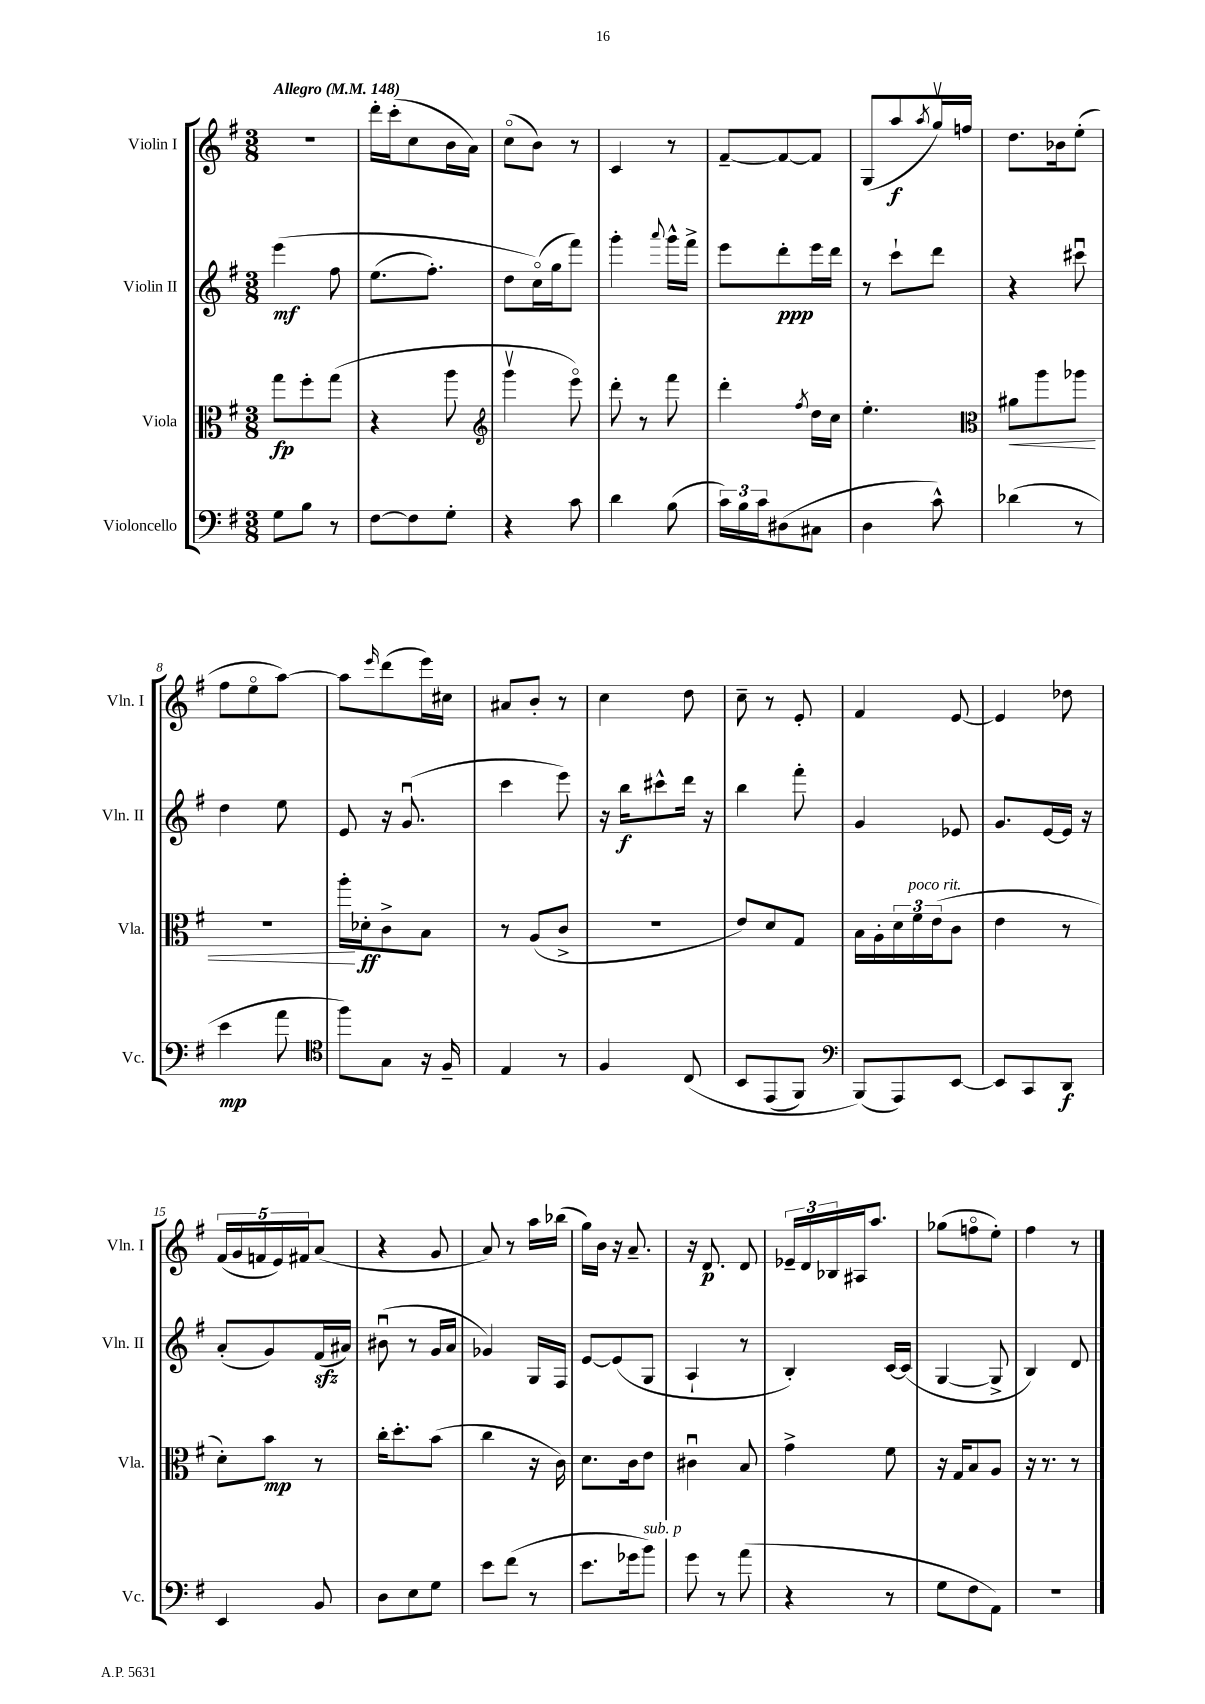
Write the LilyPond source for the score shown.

<<
\new StaffGroup <<
\new Staff = "s0" \with { instrumentName = "Violin I" shortInstrumentName = "Vln. I" } {
    \clef treble \key g \major \numericTimeSignature \time 3/8 \tempo "Allegro" 4 = 148
    R4. |
    d'''16-. c'''16-.( c''8 b'16 a'16) |
    c''8\flageolet( b'8) r8 |
    c'4 r8 |
    fis'8~-- fis'8~ fis'8 |
    g8( a''8\f \acciaccatura { a''8 } g''16\upbow) f''16 |
    d''8. bes'16 e''8-.( |
    fis''8 e''8\flageolet a''8~) |
    a''8 \grace { e'''16 } d'''8( e'''16) cis''16 |
    ais'8 b'8-. r8 |
    c''4 d''8 |
    c''8-- r8 e'8-. |
    fis'4 e'8~ |
    e'4 des''8 |
    \tuplet 5/4 { fis'16( g'16 f'16 e'16) fis'16 } a'8( |
    r4 g'8 |
    a'8) r8 a''16 bes''16( |
    g''16) b'16 r16 a'8.-- |
    r16 d'8.\p d'8 |
    \tuplet 3/2 { ees'16-- d'16 bes16 } ais16 a''8. |
    ges''8( f''8\flageolet e''8-.) |
    fis''4 r8 \bar "|." |
}
\new Staff = "s1" \with { instrumentName = "Violin II" shortInstrumentName = "Vln. II" } {
    \clef treble \key g \major \numericTimeSignature \time 3/8
    e'''4\mf\( fis''8 |
    e''8.( fis''8.-.) |
    d''8 c''16\flageolet(\) g''16 fis'''8) |
    g'''4-. \appoggiatura { a'''8 } g'''16-^ fis'''16-> |
    e'''8 d'''8-.\ppp e'''16 d'''16 |
    r8 c'''8-! d'''8 |
    r4 cis'''8\downbow |
    d''4 e''8 |
    e'8 r16 g'8.\downbow( |
    c'''4 e'''8) |
    r16 b''16\f cis'''8-^ d'''16 r16 |
    b''4 fis'''8-. |
    g'4 ees'8 |
    g'8. e'16~ e'16 r16 |
    a'8-.( g'8) fis'16\sfz( ais'16) |
    bis'8\downbow( r8 g'16 a'16 |
    ges'4) g16 fis16 |
    e'8~ e'8( g8 |
    a4-! r8 |
    b4-.) c'16~ c'16( |
    g4~ g8-> |
    b4) d'8 \bar "|." |
}
\new Staff = "s2" \with { instrumentName = "Viola" shortInstrumentName = "Vla." } {
    \clef alto \key g \major \numericTimeSignature \time 3/8
    g''8\fp fis''8-. g''8( |
    r4 a''8 |
    \clef treble g'''4\upbow e'''8\flageolet) |
    d'''8-. r8 fis'''8 |
    d'''4-. \acciaccatura { fis''8 } d''16 c''16 |
    e''4.-. |
    \clef alto ais'8\< a''8 aes''8 |
    R4. |
    a''16-.\! des'16-.\ff c'8-> b8 |
    r8 a8( c'8-> |
    R4. |
    e'8) d'8 g8 |
    b16 a16-. \tuplet 3/2 { d'16 fis'16^\markup { \italic "poco rit." } e'16( } c'8 |
    e'4 r8 |
    d'8-.) b'8\mp r8 |
    c''16-. d''8.-. b'8( |
    c''4 r16 c'16) |
    d'8. c'16 e'8 |
    cis'4\downbow b8 |
    g'4-> fis'8 |
    r16 g16 b8 a8 |
    r16 r8. r8 \bar "|." |
}
\new Staff = "s3" \with { instrumentName = "Violoncello" shortInstrumentName = "Vc." } {
    \clef bass \key g \major \numericTimeSignature \time 3/8
    g8 b8 r8 |
    fis8~ fis8 g8-. |
    r4 c'8 |
    d'4 b8( |
    \tuplet 3/2 { c'16) b16 c'16 } dis8( cis8 |
    d4 c'8-^) |
    des'4( r8 |
    e'4\mp a'8 |
    \clef tenor fis''8) g8 r16 fis16-- |
    e4 r8 |
    fis4 c8\( |
    b,8 e,8( fis,8) |
    \clef bass b,,8(\) a,,8) e,8~ |
    e,8 c,8 d,8\f |
    e,4 b,8 |
    d8 e8 g8 |
    e'8 fis'8( r8 |
    e'8. ges'16 b'8^\markup { \italic "sub. p" }) |
    g'8 r8 a'8( |
    r4 r8 |
    g8 fis8 a,8) |
    R4. \bar "|." |
}
>>
>>
